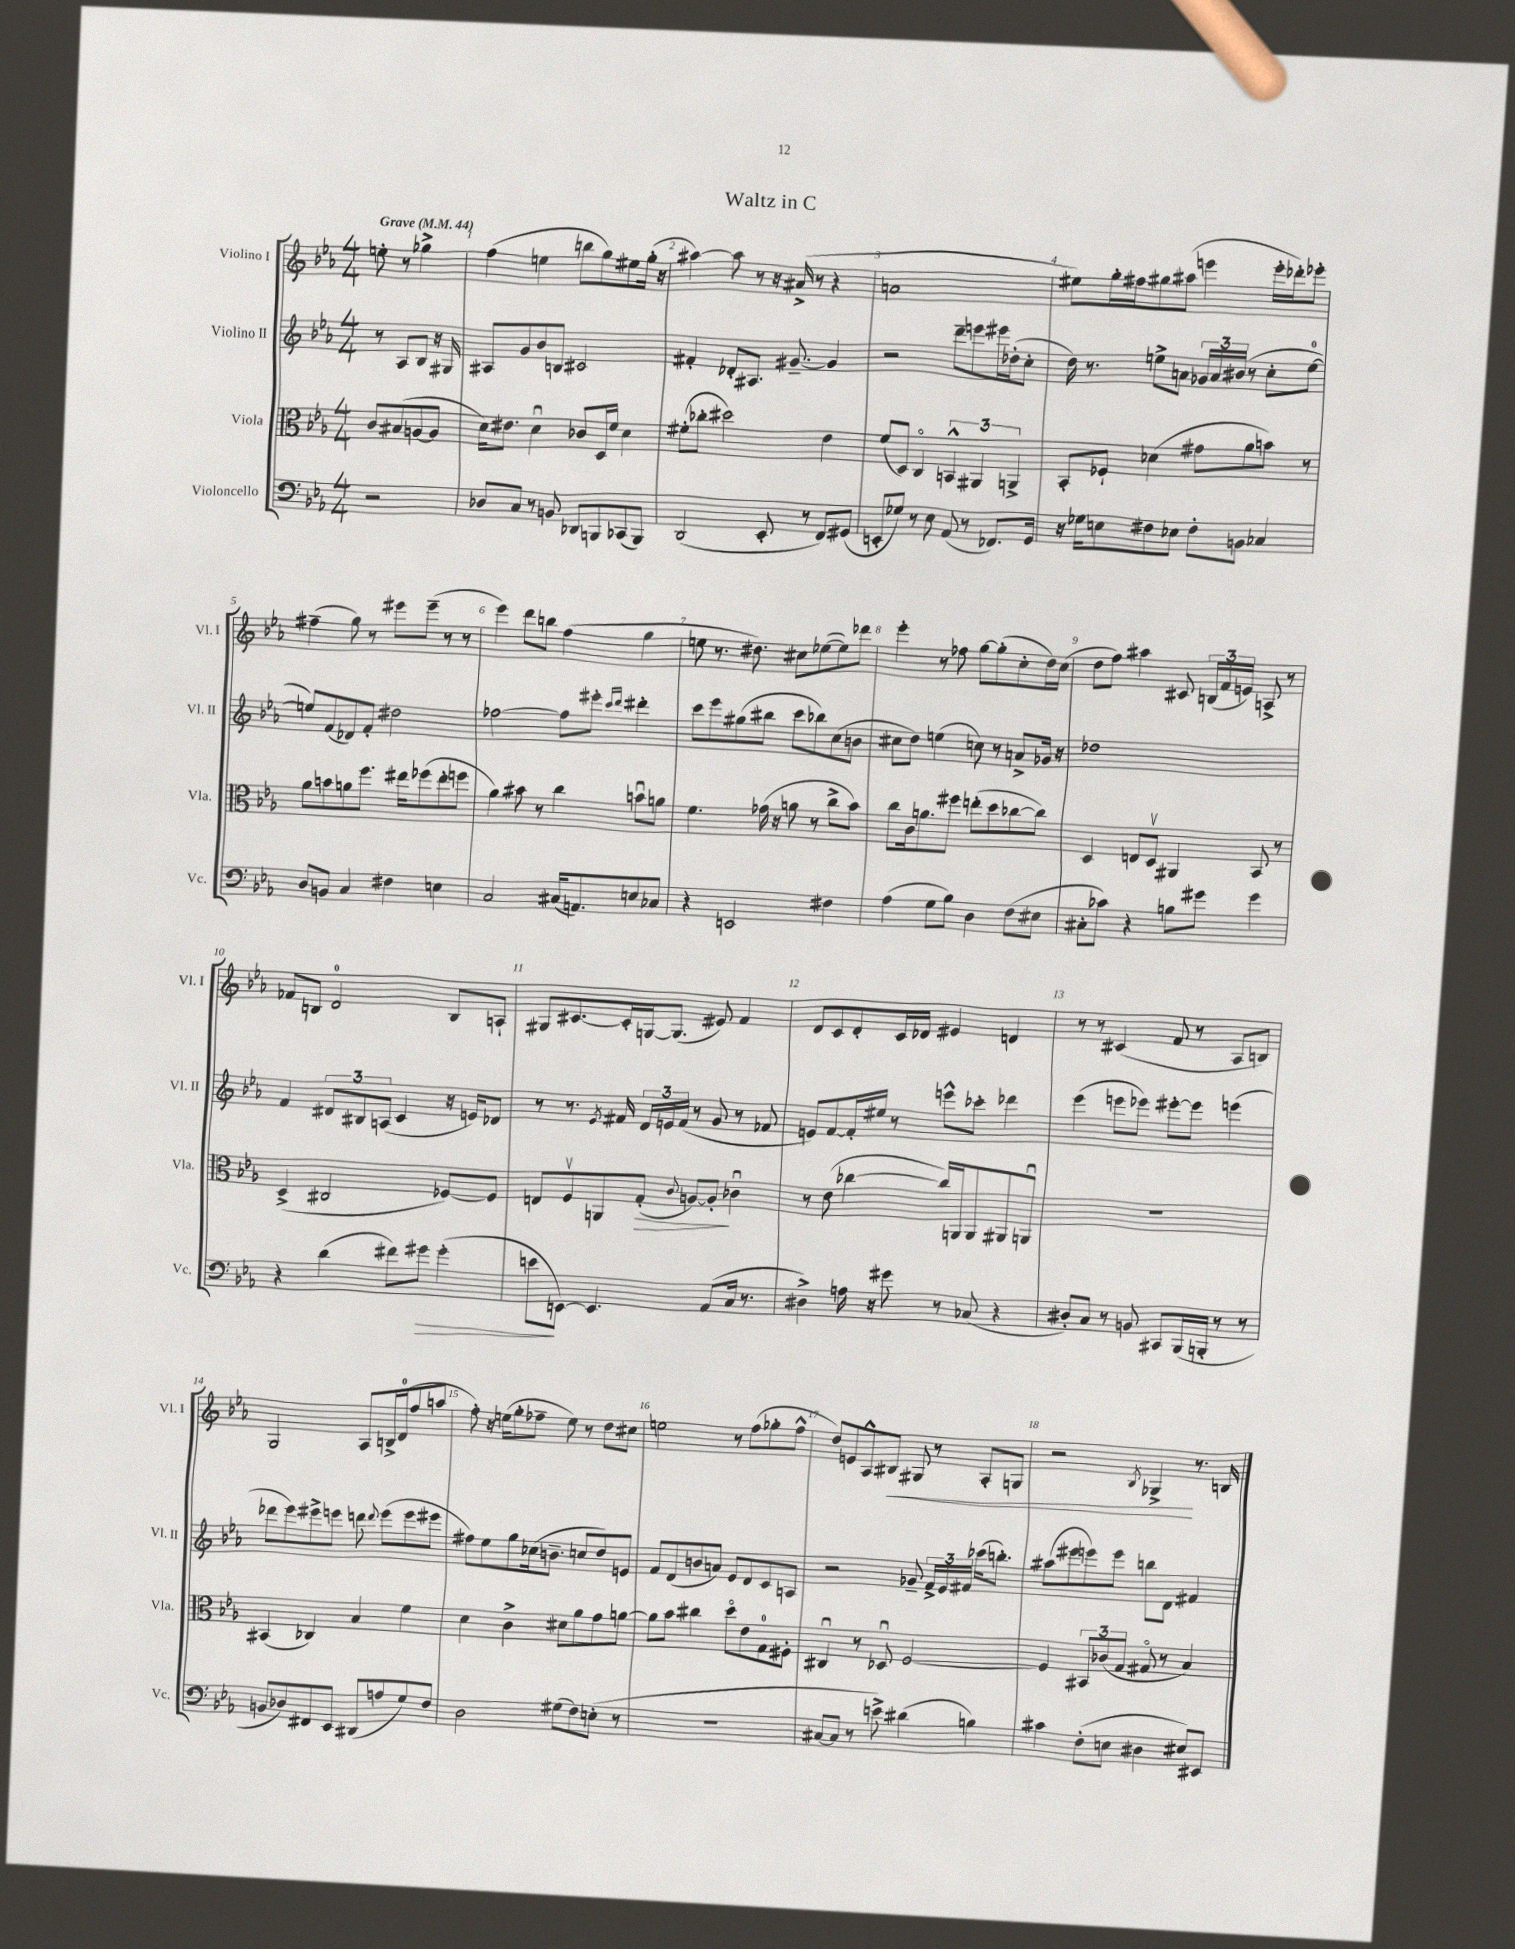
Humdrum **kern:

**kern	**kern	**kern	**kern
*staff4	*staff3	*staff2	*staff1
*clefF4	*clefC3	*clefG2	*clefG2
*k[b-e-a-]	*k[b-e-a-]	*k[b-e-a-]	*k[b-e-a-]
*M4/4	*M4/4	*M4/4	*M4/4
*MM44	*MM44	*MM44	*MM44
2r	8c/L	8r	8ee'\
.	(8B#/	8A-/L	8r
.	[8A/	8B-/J	4gg-^\
.	8A/]J	16r	.
.	.	16G#/	.
=	=	=	=
8D-/L	16d\LK)	8A#/L	(4ff\
.	8.e#\J	.	.
8C/J	.	8g/	.
8r	4du\	8b-/	4ee\
8BB/	.	8B/J	.
8DD-/L	8c-/L	2c#/	8bb\L
8BBB/	16D/L	.	8gg\)
.	16f/JJ	.	.
(8CC-/	4d\	.	8ee#\
8BBB/J)	.	.	(16gg'\Jk
.	.	.	16r
=	=	=	=
(2DD/	(8f#'\L	4f#'/	[4aa#\)
.	8cc-'\J	.	.
.	2dd#\)	8d-'/L	8aa#\]
.	.	8.A#/J	8r
8EE-'/	.	.	16r
.	.	[8.g#~/	(16a#^/
8r	.	.	8r
8FF/L)	4e-\	4g#/]	4r
(8GG#/J	.	.	.
=	=	=	=
8EE'/L	(8f/L	2r	1a
8G-/J)	8D/J)	.	.
8r	4Co/	.	.
8E-\	.	.	.
(8AA-/	6BB^^/	8ddd~\L	.
8r	.	8eee\	.
.	6AA#/	.	.
8.FF-/L)	.	16eee#\L	.
.	.	(16dd-'\J	.
.	6AA^/	.	.
.	.	8cc'\J	.
16GG/Jk	.	.	.
=	=	=	=
16r	8BB-'/L	16dd\)	8ee#\L)
16G-\LK	.	8.r	.
8E\	8F-`/J	.	16gg'\L
.	.	.	16ff#\J
8F#\	(4d-\	8ee^\L	8gg#\
8E-\J	.	8a\J	(8aa#\J
8F#'\L	8g#\L	24g-/LL	4eee\
.	.	24a/	.
.	.	(24b#/JJ	.
8BB\J	8a-\	8r	.
4C-/	8b\J)	8cc'\L	16eee'\LL
.	.	.	16ddd-'\J)
.	8r	[8ee\J	8eee-'\J
=	=	=	=
8D/L	8a-\L	8ee/]L)	(4ff#~\
8BB/J	8b\	(8f/	.
4C/	8a\	8d-/)	8gg\)
.	8.ff\J	8f'/J	8r
4F#\	.	2dd#\	8eee#\L
.	16ee#\LK	.	.
.	(8ff-\	.	(8eee#~\J
4E\	8ee#'\	.	8r
.	8ff\J	.	8r
=	=	=	=
2C/	4a-\)	[2ff-\	4eee-\)
.	8b#\	.	8ddd\L
.	8r	.	8bb\J
(16C#/LK	4cc\	8ff-\]L	(4ff\
8.AA/)	.	.	.
.	.	8eee#'\J	.
.	.	16qqccc/LL	.
.	.	16qqddd/JJ	.
8E/	8bu\L	4ddd#'\	4gg\
8C-/J	8a\J	.	.
=	=	=	=
4r	4.f\	8ccc\L	8ee\
.	.	8eee-\	8.r
2EE/	.	(8gg#\	.
.	.	.	8.dd#\)
.	(16g-\	8bb#\J	.
.	16r	.	.
.	8a\	8ccc\L	8cc#\L
.	8r	8bb-\)	([8ee-\
4F#\	8cc^\L	(8cc\	8ee-\])
.	8b-\J)	8b\J	8ddd-\J
=	=	=	=
(4A-\	8cc\L	8cc#\L	4eee-'\
.	16c\k	8dd\J)	.
.	8.a\	.	.
8G\L	.	(4ee\	8r
8B-\J)	8ff#\J	.	8ff-\
4D\	(8ee'\L	8cc\)	[8gg\L
.	8dd\	8r	(8gg'\]
(8F\L	[8cc-\	8a^/L	8cc'\
8E#\J	8cc-\]J)	16g-/Jk	16dd\L)
.	.	16r	(16cc\JJ
=	=	=	=
8C#'\L	4D/	1dd-	8dd\L
8c-\J)	.	.	8ff\J)
4r	8E/L	.	4aa#\
.	8Dv/J	.	.
8B\L	4AA#/	.	8c#/
8g#\J	.	.	(24B/LL
.	.	.	24f/
.	.	.	24e/JJ)
4g#\	8BB-/	.	8A^/
.	8r	.	8r
=	=	=	=
4r	(4D^/	4f/	8f-/L
.	.	.	8B/J
(4d\	2C#/	12d#/L	2d/
.	.	12B#/	.
.	.	(12A/J	.
8f#\L)	.	4c/	.
8g#\J	.	.	.
(4g#'\	[8F-/L)	16r	8B/L
.	.	16e/LK)	.
.	8F-/]J	8d-/J	8A`/J
=	=	=	=
8e\L	8E/L	8r	8G#/L
[8EE\J)	8Fv/	8.r	[8.c#/
4.EE/]	8AA/	.	.
.	.	8qe-/	.
.	.	16f#/	16c#'/]L
.	(8G'/J	24d/LL	[16G/J
.	.	24e/	.
.	.	.	(8.G/]J
.	.	(24f#/JJ	.
.	8qqc/	.	.
.	[8A/L)	8r	.
(8AA-/L	8A'/]J	8g/	8e#/)
16C/Jk	4c-u\	8r	4f/
8.r	.	.	.
.	.	8f-/	.
=	=	=	=
4D#^\)	8r	8e/L)	8d/L
.	(8e-\	[8f/	8c/
16A\	[4cc-\	16f'/]L	8d'/
16r	.	16ee#/JJ	.
8g#\	.	8r	16c/L
.	.	.	16d-/JJ
8r	16cc-/]LL)	8eee^^\L	4e#/
.	16AA/J	.	.
(8C-/	8AA/	8ccc-'\J	.
4r	8AA#/	4ddd-\	4d/
.	8AAu/J	.	.
=	=	=	=
8D#'/L)	1r	(4eee-\	8r
8C/J	.	.	8r
8r	.	8eee\L	(4c#/
8BB/	.	8eee-\J)	.
8CC#/L	.	[8eee#'\L	8f/
(16BBB-/L	.	8eee#\]J	8r
16BBB'/JJ	.	.	.
8r	.	(4eee\	8A-/L
8r	.	.	8B/J)
=	=	=	=
8BB/L	(4BB#/	8ddd-\L	2G/
8D-/)	.	8eee-\)	.
8FF#/	4C-/)	8eee#^\	.
8EE-/J	.	8eee\J	.
(8DD#/L	4B-/	8ddd\	8A-/L
.	.	8qqddd/	.
8A/	.	(8eee\L	16B^/L
.	.	.	(16d/J
8G/)	4f\	8eee\	8ff/
8F/J	.	8eee#\J	8aa/J
=	=	=	=
2D\	4d\	8ff#\L)	8ff'\)
.	.	8ee-\	16r
.	.	.	(16ee\LK
.	4c^\	8gg\	8gg'\
.	.	(16cc-\k	8ff-~\J
.	.	8.b~\J	.
(8G#\L	8d#\L	.	8ee\)
8F\)	8a-\	8cc/L	8r
(8E'\J	8g\	8dd/)	8dd\L
8r	[8a\J	8e/J	8cc#\J
=	=	=	=
1r	8a\]L	8f/L	2ee\
.	8b-\J	(8d/	.
.	4cc#\	8b/	.
.	.	8a/J)	.
.	8ddo\L	8e-/L	8r
.	8e-\	8d/	(8ff\L
.	8G\	8c/	8gg-'\
.	8F#'\J	8A/J	8ff^^\J
=	=	=	=
[8C#/L	4C#u/	2r	8dd/L)
8C#/]J	.	.	8e/
8r	8r	.	8A-^^/
8e^\)	8D-u/	.	8B#/J
(4d#\	[2F/	8g-~/	8G#/
.	.	24f^/LL	8r
.	.	24e-/	.
.	.	24f#/JJ	.
4B\)	.	(16ccc-\LK	8A-'/L
.	.	8.bb'\J)	.
.	.	.	8G/J
=	=	=	=
4c#\	4F/]	(8aa#\L	2r
.	.	8eee#\	.
(8F'\L	12BB#/L	8eee\)	.
.	(12c-/	.	.
8E\J	.	8eee\J	.
.	12G/J	.	.
.	.	.	8qB-/
4D#\	8G#o/	8bb\L	4G-^/
.	8r	8d\J	.
8E#/L)	4B-/)	4f#/	8.r
8EE#/J	.	.	.
.	.	.	16B/
==	==	==	==
*-	*-	*-	*-
